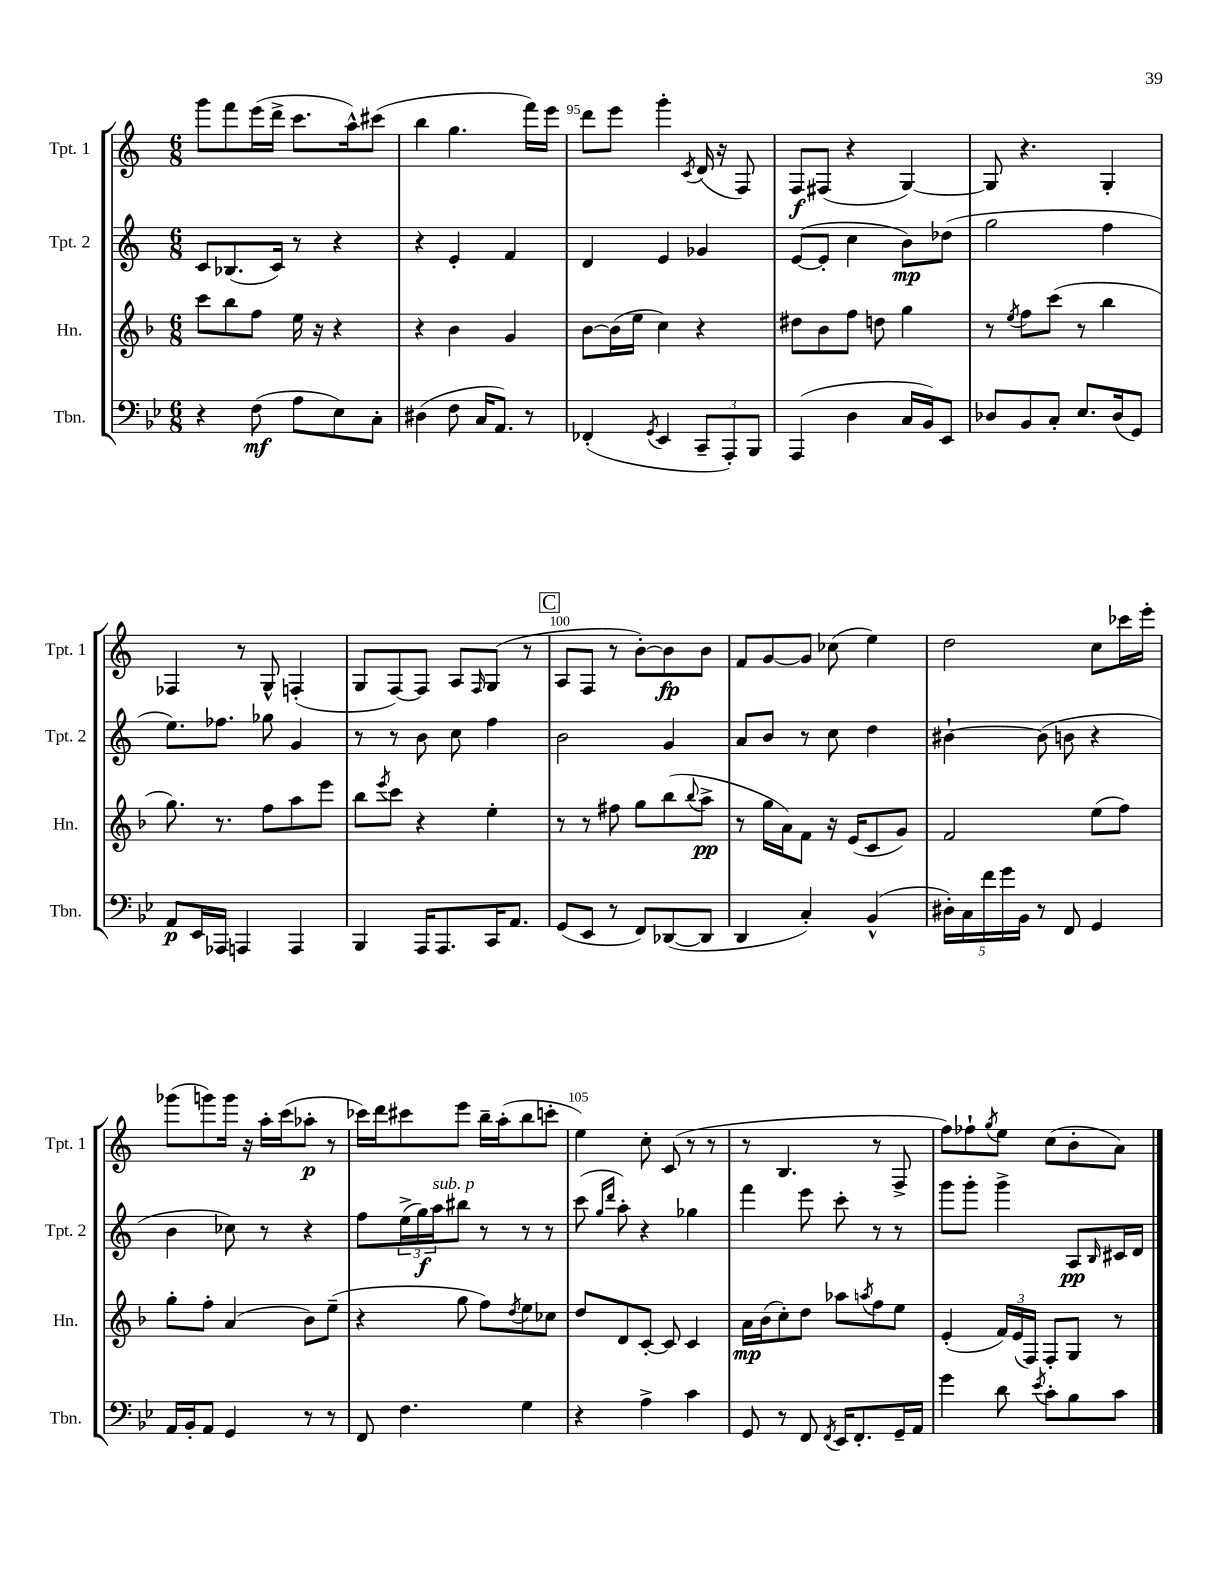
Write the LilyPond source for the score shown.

<<
\new StaffGroup <<
\new Staff = "s0" \with { instrumentName = "Tpt. 1" shortInstrumentName = "Tpt. 1" } {
    \clef treble \key c \major \numericTimeSignature \time 6/8
    g'''8 f'''8 e'''16( d'''16-> c'''8. a''16-^) cis'''8( |
    b''4 g''4. f'''16) e'''16 |
    d'''8 e'''8 g'''4-. \acciaccatura { c'8 } d'16( r16 f8) |
    f8\f fis8( r4 g4~) |
    g8 r4. g4-. |
    fes4 r8 g8-^ f4-.( |
    g8 f8~) f8 a8 \grace { f16 } g8( r8 |
    \mark \markup { \box "C" } a8 f8 r8 b'8~-.) b'8\fp b'8 |
    f'8 g'8~ g'8 ces''8( e''4) |
    d''2 c''8 ces'''16 e'''16-. |
    ges'''8( g'''8) g'''16 r16 a''16-. c'''16( aes''8-.\p r8 |
    ces'''16) d'''16 cis'''8 e'''8 b''16-- a''16-.( b''8 c'''8-. |
    e''4) c''8-. c'8( r8 r8 |
    r8 b4. r8 f8-> |
    f''8) fes''8-! \acciaccatura { g''8 } e''8 c''8( b'8-. a'8) \bar "|." |
}
\new Staff = "s1" \with { instrumentName = "Tpt. 2" shortInstrumentName = "Tpt. 2" } {
    \clef treble \key c \major \numericTimeSignature \time 6/8
    c'8 bes8.( c'16) r8 r4 |
    r4 e'4-. f'4 |
    d'4 e'4 ges'4 |
    e'8~( e'8-. c''4 b'8\mp) des''8( |
    g''2 f''4 |
    e''8.) fes''8. ges''8 g'4 |
    r8 r8 b'8 c''8 f''4 |
    \mark \markup { \box "C" } b'2 g'4 |
    a'8 b'8 r8 c''8 d''4 |
    bis'4~-! bis'8( b'8 r4 |
    b'4 ces''8) r8 r4 |
    f''8 \tuplet 3/2 { e''16->( g''16\f) a''16^\markup { \italic "sub. p" } } bis''8 r8 r8 r8 |
    c'''8( \grace { g''16 d'''16 } a''8-.) r4 ges''4 |
    f'''4 e'''8 c'''8-. r8 r8 |
    g'''8 g'''8-. g'''4-> a8\pp \grace { b16 } cis'16 d'16 \bar "|." |
}
\new Staff = "s2" \with { instrumentName = "Hn." shortInstrumentName = "Hn." } {
    \clef treble \key f \major \numericTimeSignature \time 6/8
    c'''8 bes''8 f''8 e''16 r16 r4 |
    r4 bes'4 g'4 |
    bes'8~ bes'16( e''16 c''4) r4 |
    dis''8 bes'8 f''8 d''8 g''4 |
    r8 \acciaccatura { e''8 } f''8 c'''8( r8 bes''4 |
    g''8.) r8. f''8 a''8 e'''8 |
    bes''8 \acciaccatura { e'''8 } c'''8 r4 e''4-. |
    \mark \markup { \box "C" } r8 r8 fis''8 g''8 bes''8( \appoggiatura { bes''8 } a''8->\pp |
    r8 g''16 a'16) f'8 r16 e'16( c'8 g'8) |
    f'2 e''8( f''8) |
    g''8-. f''8-. a'4( bes'8) e''8--( |
    r4 g''8 f''8) \acciaccatura { d''8 } e''8 ces''8 |
    d''8 d'8 c'8~-. c'8 c'4 |
    a'16\mp bes'16( c''8-.) d''8 aes''8 \acciaccatura { a''8 } f''8 e''8 |
    e'4-.( \tuplet 3/2 { f'16) e'16( f16) } f8-. g8 r8 \bar "|." |
}
\new Staff = "s3" \with { instrumentName = "Tbn." shortInstrumentName = "Tbn." } {
    \clef bass \key bes \major \numericTimeSignature \time 6/8
    r4 f8\mf( a8 ees8) c8-. |
    dis4( f8 c16 a,8.) r8 |
    fes,4-.( \acciaccatura { g,8 } ees,4 \tuplet 3/2 { c,8-- a,,8-.) bes,,8 } |
    a,,4( d4 c16 bes,16) ees,8 |
    des8 bes,8 c8-. ees8. des16( g,8) |
    a,8\p ees,16 aes,,16 a,,4 a,,4 |
    bes,,4 a,,16 a,,8. c,16 a,8. |
    \mark \markup { \box "C" } g,8( ees,8 r8 f,8) des,8~( des,8 |
    d,4 c4-.) bes,4-^( |
    \tuplet 5/4 { dis16-.) c16 f'16 g'16 bes,16 } r8 f,8 g,4 |
    a,16 bes,16-. a,8 g,4 r8 r8 |
    f,8 f4. g4 |
    r4 a4-> c'4 |
    g,8 r8 f,8 \acciaccatura { f,8 } ees,16 f,8.-. g,16-- a,16 |
    g'4 d'8 \acciaccatura { ees'8 } c'8-. bes8 c'8 \bar "|." |
}
>>
>>
\layout { \context { \Score currentBarNumber = #93 \override BarNumber.break-visibility = ##(#f #t #t) barNumberVisibility = #(every-nth-bar-number-visible 5) } }
